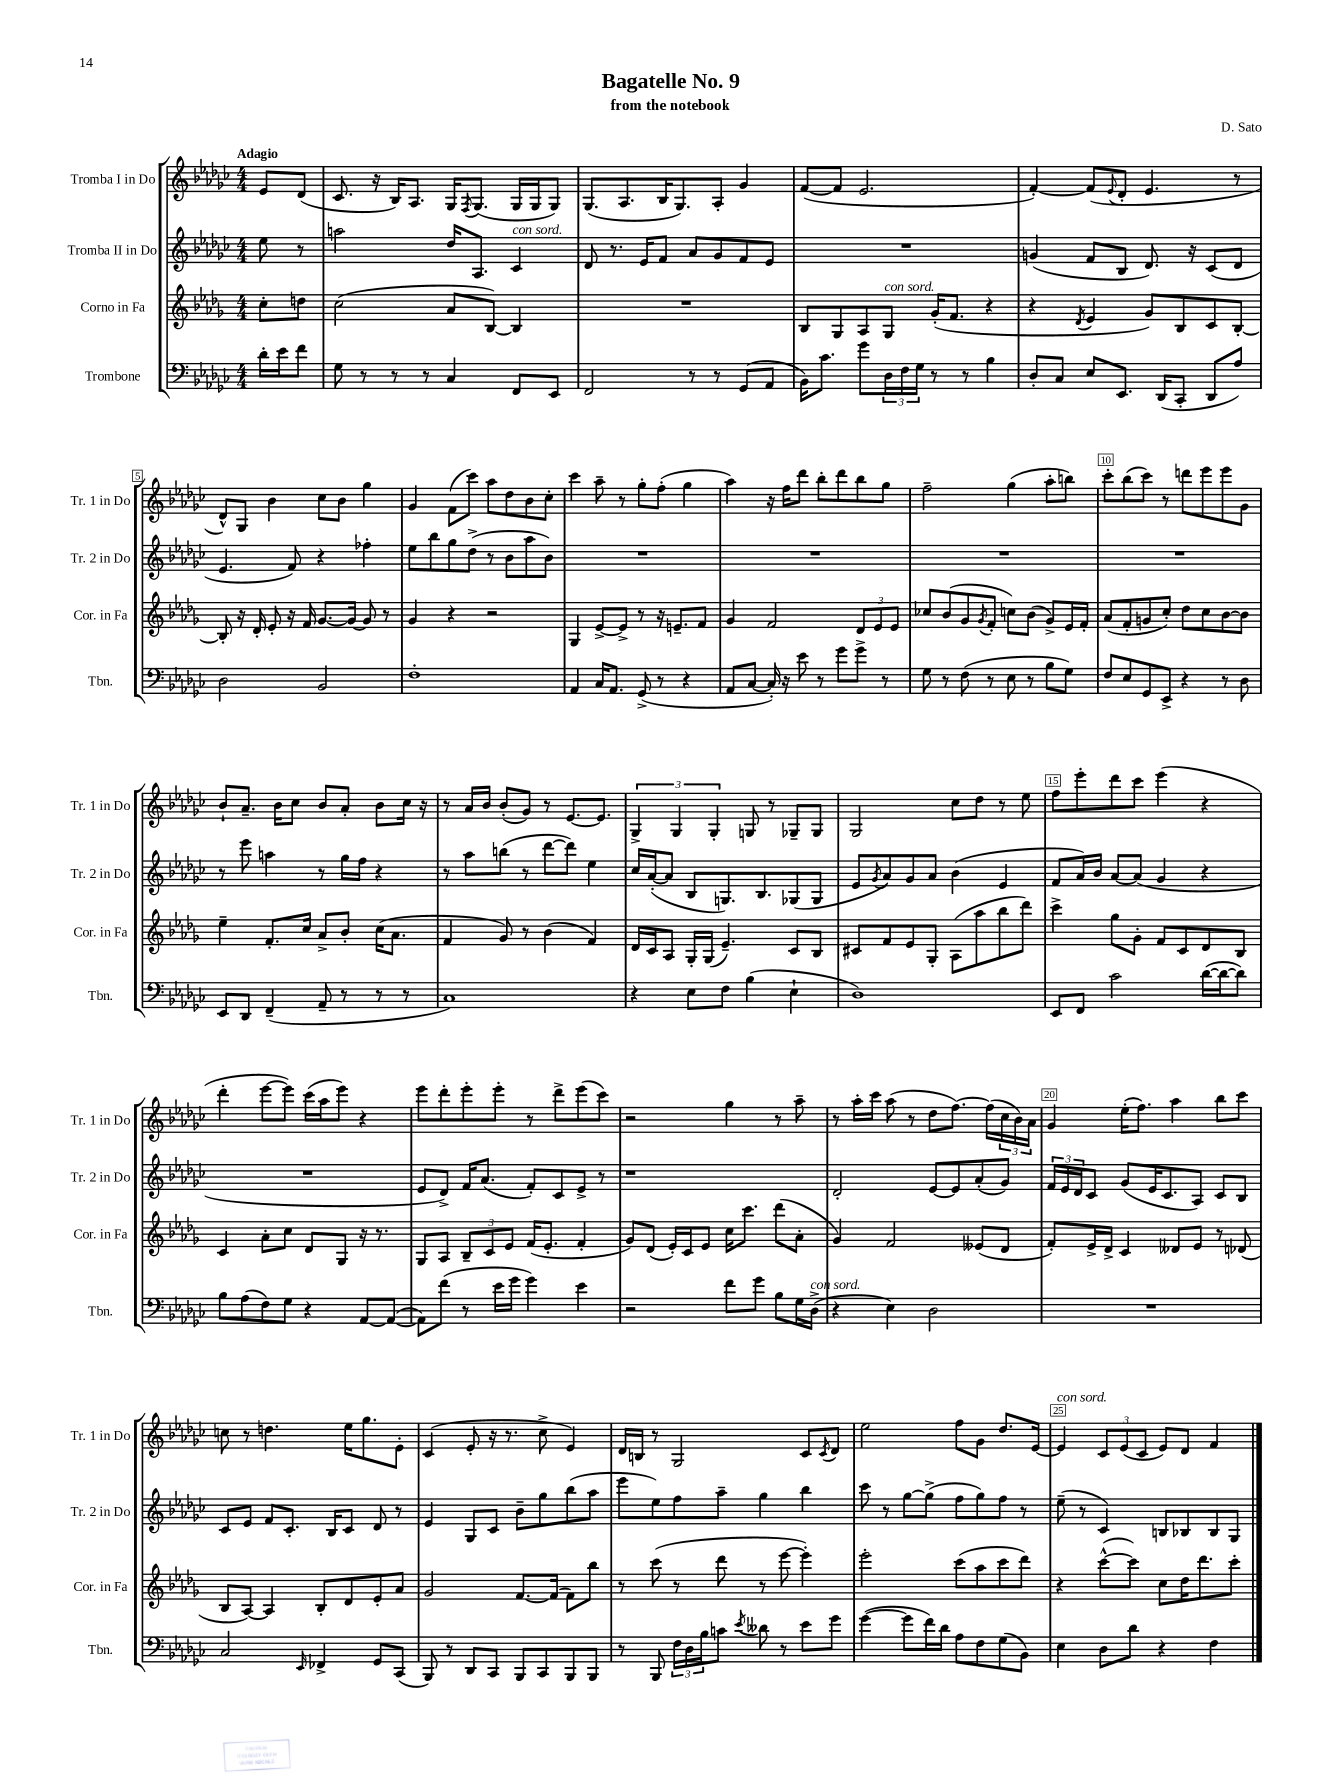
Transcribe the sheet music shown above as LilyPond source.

\header { title = "Bagatelle No. 9" composer = "D. Sato" subtitle = "from the notebook" }
<<
\new StaffGroup <<
\new Staff = "s0" \with { instrumentName = "Tromba I in Do" shortInstrumentName = "Tr. 1 in Do" } {
    \clef treble \key ges \major \numericTimeSignature \time 4/4 \partial 4 \tempo "Adagio"
    ees'8 des'8( |
    ces'8. r16 bes16) aes8. ges16 \acciaccatura { f8 } ges8.( ges16 ges16 ges8) |
    ges8.( aes8. bes16 ges8.) aes8-. ges'4 |
    f'8~( f'8 ees'2. |
    f'4~-.) f'8( \appoggiatura { ees'8 } des'8-. ees'4. r8 |
    des'8-^) ges8 bes'4 ces''8 bes'8 ges''4 |
    ges'4 f'8( ces'''8) aes''8 des''8 bes'8 ces''8-. |
    ces'''4 aes''8-- r8 ges''8-. f''8-.( ges''4 |
    aes''4) r16 f''16 des'''8 bes''8-. des'''8 bes''8 ges''8 |
    f''2-- ges''4( aes''8-. b''8) |
    ces'''8-. bes''8( ces'''8) r8 d'''8 ees'''8 ees'''8 ges'8 |
    bes'8-! aes'8.-- bes'16 ces''8 bes'8 aes'8-. bes'8 ces''16 r16 |
    r8 aes'16 bes'16 bes'8-.( ges'8) r8 ees'8.~ ees'8. |
    \tuplet 3/2 { ges4-> ges4 ges4-. } g8 r8 ges8-- ges8 |
    ges2 ces''8 des''8 r8 ees''8 |
    f''8 ees'''8-. des'''8 ces'''8 ees'''4( r4 |
    des'''4-. ees'''8~ ees'''8) ces'''16( aes''16 ees'''8) r4 |
    ees'''8 des'''8-. ees'''8-. ees'''8-. r8 des'''8-> ees'''8( ces'''8) |
    r2 ges''4 r8 aes''8-- |
    r8 aes''16-. ces'''16 aes''8( r8 des''8 f''8.~) f''16( \tuplet 3/2 { ces''16 bes'16) aes'16 } |
    ges'4 ees''16-.( f''8.) aes''4 bes''8 ces'''8 |
    c''8 r8 d''4. ees''16 ges''8. ees'8-. |
    ces'4( ees'8-. r16 r8. ces''8-> ees'4) |
    des'16 b16 r8 ges2 ces'8 \acciaccatura { ces'8 } des'8 |
    ees''2 f''8 ges'8 des''8. ees'16~ |
    ees'4^\markup { \italic "con sord." } \tuplet 3/2 { ces'8 ees'8( ces'8 } ees'8) des'8 f'4 \bar "|." |
}
\new Staff = "s1" \with { instrumentName = "Tromba II in Do" shortInstrumentName = "Tr. 2 in Do" } {
    \clef treble \key ges \major \numericTimeSignature \time 4/4 \partial 4
    ees''8 r8 |
    a''2 des''16 aes8. ces'4^\markup { \italic "con sord." } |
    des'8 r8. ees'16 f'8 aes'8 ges'8 f'8 ees'8 |
    R1 |
    g'4( f'8 bes8 des'8.) r16 ces'8( des'8 |
    ees'4. f'8) r4 fes''4-. |
    ees''8 bes''8 ges''8 des''8->( r8 bes'8 aes''8 bes'8) |
    R1 |
    R1 |
    R1 |
    R1 |
    r8 ees'''8 a''4 r8 ges''16 f''16 r4 |
    r8 aes''8 b''8( r8 des'''8~ des'''8) ees''4 |
    ces''16 aes'16~-.( aes'8 bes8 g8.) bes8. ges8( ges8 |
    ees'8 \acciaccatura { ges'8 } aes'8) ges'8 aes'8 bes'4( ees'4 |
    f'8 aes'16) bes'16 aes'8~ aes'8( ges'4 r4 |
    R1 |
    ees'8 des'8->) f'16 aes'8.( f'8-.) ces'8 ees'8-> r8 |
    r1 |
    des'2-. ees'8~ ees'8 aes'8-.( ges'8) |
    \tuplet 3/2 { f'16 ees'16 des'16 } ces'8 ges'8( ees'16 ces'8. aes8) ces'8 bes8 |
    ces'8 ees'8 f'8 ces'8.-. bes16 ces'8 des'8 r8 |
    ees'4 ges8 ces'8 bes'8-- ges''8 bes''8( aes''8 |
    ees'''8 ees''8) f''8 aes''8-- ges''4 bes''4 |
    ces'''8 r8 ges''8~ ges''8->( f''8 ges''8) f''8 r8 |
    ees''8--( r8 ces'4) b8 bes8 bes8 ges8 \bar "|." |
}
\new Staff = "s2" \with { instrumentName = "Corno in Fa" shortInstrumentName = "Cor. in Fa" } {
    \clef treble \key des \major \numericTimeSignature \time 4/4 \partial 4
    c''8-. d''8 |
    c''2( aes'8 bes8~) bes4 |
    R1 |
    bes8 ges8 aes8 ges8^\markup { \italic "con sord." } ges'16-.( f'8. r4 |
    r4 \acciaccatura { des'8 } ees'4 ges'8) bes8 c'8 bes8~-. |
    bes8-. r16 des'16-. ees'8-. r16 f'16 ges'8.~ ges'16~ ges'8 r8 |
    ges'4 r4 r2 |
    ges4 ees'8~-> ees'8-> r8 r16 e'8.-- f'8 |
    ges'4 f'2 \tuplet 3/2 { des'8 ees'8 ees'8 } |
    ces''8 bes'8( ges'8 \acciaccatura { ges'8 } f'8-. c''8) bes'8( ges'8->) ees'16 f'16-. |
    aes'8( f'8-. g'8 c''8-.) des''8 c''8 bes'8~ bes'8 |
    ees''4-- f'8.-. c''16 aes'8-> bes'8-. c''16( aes'8. |
    f'4 ges'8) r8 bes'4( f'4) |
    des'16 c'16 aes8 ges16-. ges16( ees'4.--) c'8 bes8 |
    cis'8 f'8 ees'8 ges8-. aes8( aes''8 bes''8 des'''8) |
    c'''4-> ges''8 ges'8-. f'8 c'8 des'8 bes8 |
    c'4 aes'8-. c''8 des'8 ges8 r16 r8. |
    ges8 aes8 \tuplet 3/2 { bes8-- c'8 ees'8 } f'16( ees'8.-. f'4-. |
    ges'8) des'8( ees'16-.) c'16 ees'8 c''16 c'''8. des'''8( aes'8-. |
    ges'4) f'2 eeses'8( des'8 |
    f'8-.) ees'16-> des'16-> c'4 deses'8 ees'8 r8 des'8( |
    bes8 aes8~) aes4 bes8-. des'8 ees'8-. aes'8 |
    ges'2 f'8.~ f'16( f'8) bes''8 |
    r8 c'''8( r8 des'''8 r8 ees'''8~ ees'''4-.) |
    ees'''2-. c'''8( aes''8 c'''8 des'''8) |
    r4 c'''8~-^( c'''8) c''8 des''16 des'''8. c'''8-. \bar "|." |
}
\new Staff = "s3" \with { instrumentName = "Trombone" shortInstrumentName = "Tbn." } {
    \clef bass \key ges \major \numericTimeSignature \time 4/4 \partial 4
    des'16-. ees'16 f'8 |
    ges8 r8 r8 r8 ces4 f,8 ees,8 |
    f,2 r8 r8 ges,8( aes,8 |
    bes,16) ces'8. ges'8 \tuplet 3/2 { des16 f16 ges16 } r8 r8 bes4 |
    des8-. ces8 ees8 ees,8. des,16( ces,8-. des,8 aes8) |
    des2 bes,2 |
    f1-. |
    aes,4 ces16 aes,8. ges,8->( r8 r4 |
    aes,8 ces8~ ces16-.) r16 ees'8 r8 ges'8 ges'8-> r8 |
    ges8 r8 f8( r8 ees8 r8 bes8 ges8) |
    f8 ees8 ges,8 ees,8-> r4 r8 des8 |
    ees,8 des,8 f,4--( aes,8-- r8 r8 r8 |
    ces1) |
    r4 ees8 f8 bes4( ees4-! |
    des1) |
    ees,8 f,8 ces'2 des'16~( des'16~ des'8) |
    bes8 aes8( f8) ges8 r4 aes,8~ aes,8~( |
    aes,8) f'8( r8 ees'16 ges'16 ges'4) ees'4 |
    r2 f'8 ges'8 bes8 ges16 des16->^\markup { \italic "con sord." }( |
    r4 ees4) des2 |
    R1 |
    ces2 \grace { ees,16 } fes,4-> ges,8 ces,8( |
    bes,,8) r8 des,8 ces,8 bes,,8 ces,8 bes,,8 bes,,8 |
    r8 bes,,8 \tuplet 3/2 { f16 des16 bes16 } c'8 \acciaccatura { ees'8 } deses'8 r8 ees'8 ges'8 |
    ges'4~( ges'8 f'16) des'16 aes8 f8 ges8( bes,8) |
    ees4 des8 des'8 r4 f4 \bar "|." |
}
>>
>>
\layout { \context { \Score \override BarNumber.break-visibility = ##(#f #t #t) barNumberVisibility = #(every-nth-bar-number-visible 5) \override BarNumber.stencil = #(make-stencil-boxer 0.1 0.3 ly:text-interface::print) } }
